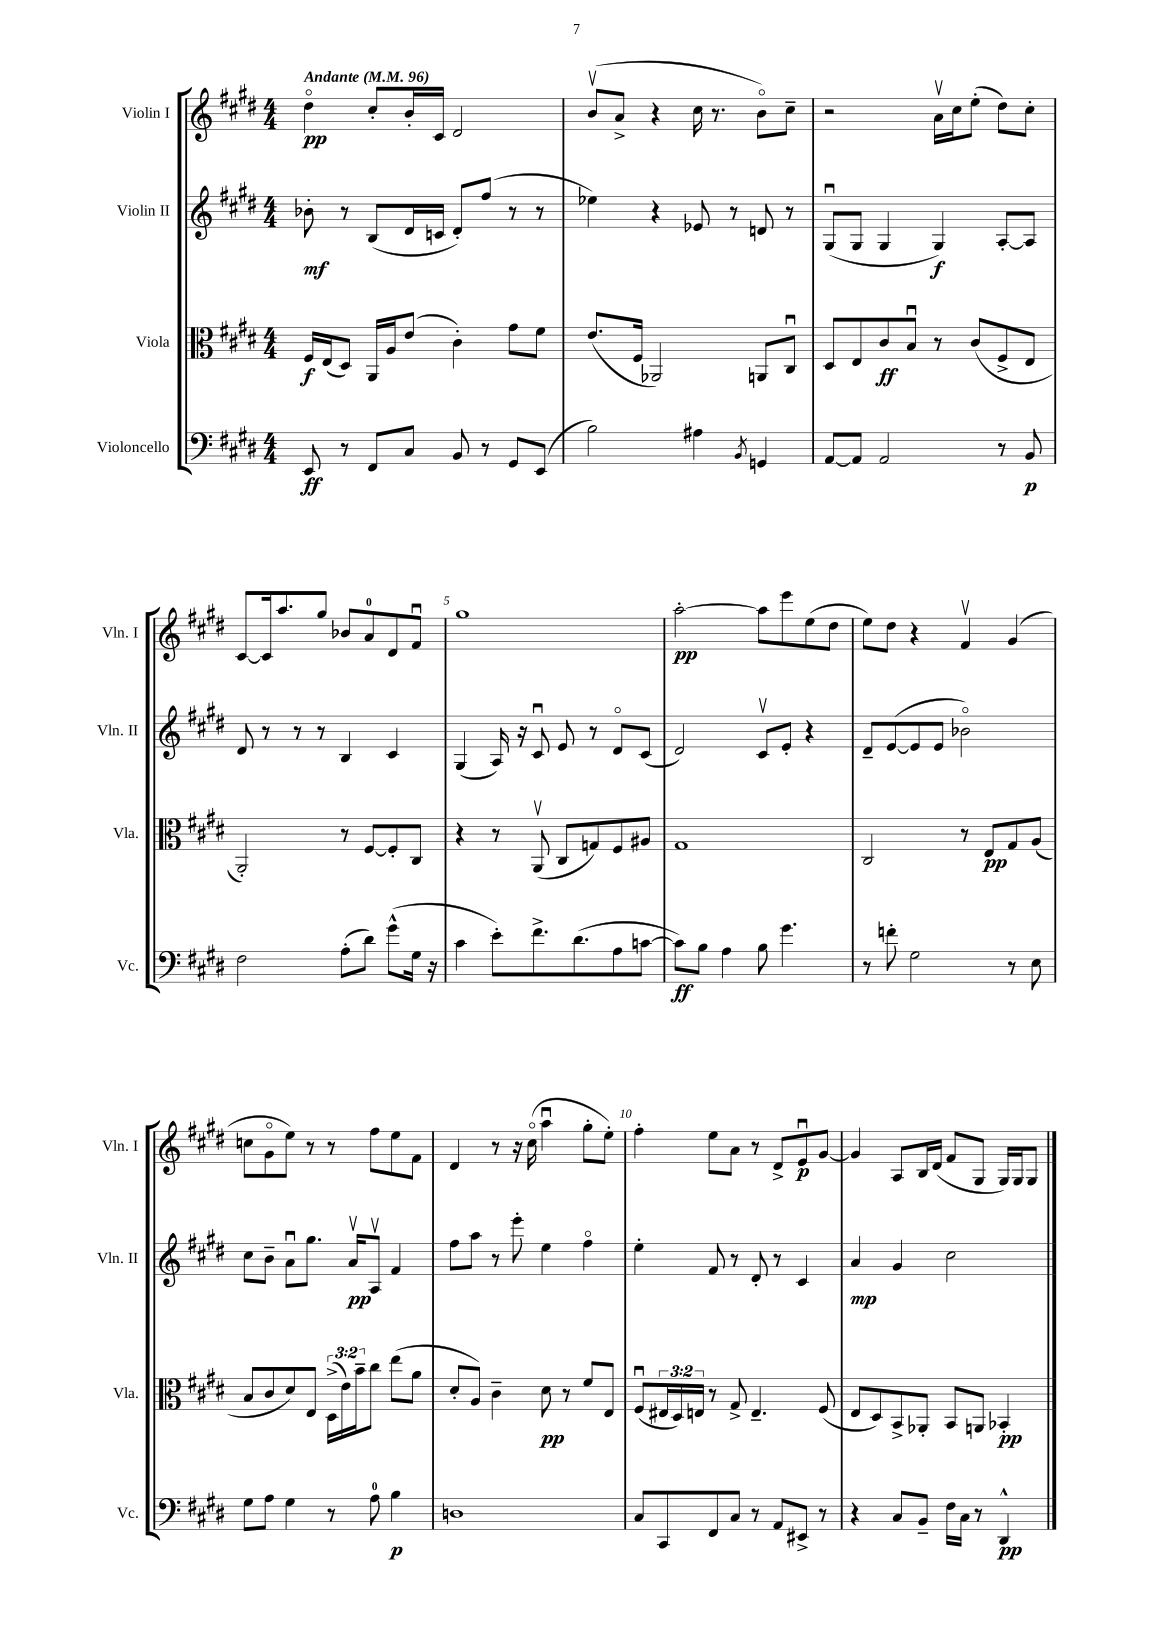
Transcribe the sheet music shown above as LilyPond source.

<<
\new StaffGroup <<
\new Staff = "s0" \with { instrumentName = "Violin I" shortInstrumentName = "Vln. I" } {
    \clef treble \key e \major \numericTimeSignature \time 4/4 \tempo "Andante" 4 = 96
    dis''4\flageolet\pp cis''8-. b'16-. cis'16 dis'2 |
    b'8\upbow( a'8-> r4 cis''16 r8. b'8\flageolet) cis''8-- |
    r2 a'16\upbow cis''16 e''8-.( dis''8) cis''8-. |
    cis'8~ cis'16 a''8. gis''8 bes'8 a'8-0 dis'8 fis'8\downbow |
    gis''1 |
    a''2~-.\pp a''8 e'''8 e''8( dis''8 |
    e''8) dis''8 r4 fis'4\upbow gis'4( |
    c''8 gis'8\flageolet e''8) r8 r8 fis''8 e''8 fis'8 |
    dis'4 r8 r16 cis''16\flageolet( a''4\downbow gis''8-. e''8-.) |
    fis''4-. e''8 a'8 r8 dis'8-> e'8\downbow\p gis'8~ |
    gis'4 a8 b16 dis'16( fis'8 gis8 gis16) gis16 gis8 \bar "|." |
}
\new Staff = "s1" \with { instrumentName = "Violin II" shortInstrumentName = "Vln. II" } {
    \clef treble \key e \major \numericTimeSignature \time 4/4
    bes'8-.\mf r8 b8( dis'16 c'16 dis'8-.) fis''8( r8 r8 |
    ees''4) r4 ees'8 r8 d'8 r8 |
    gis8\downbow( gis8 gis4 gis4\f) a8~-. a8 |
    dis'8 r8 r8 r8 b4 cis'4 |
    gis4( a16) r16 cis'8\downbow e'8 r8 dis'8\flageolet cis'8( |
    dis'2) cis'8\upbow e'8-. r4 |
    dis'8-- e'8~( e'8 e'8 bes'2\flageolet) |
    cis''8 b'8-- a'8\downbow gis''8. a'16\upbow\pp a8\upbow fis'4 |
    fis''8 a''8 r8 e'''8-. e''4 fis''4\flageolet |
    e''4-. fis'8 r8 dis'8-. r8 cis'4 |
    a'4\mp gis'4 cis''2 \bar "|." |
}
\new Staff = "s2" \with { instrumentName = "Viola" shortInstrumentName = "Vla." } {
    \clef alto \key e \major \numericTimeSignature \time 4/4 \override Staff.TupletNumber.text = #tuplet-number::calc-fraction-text
    fis16\f e16( dis8) a,16 a16 e'8( cis'4-.) gis'8 fis'8 |
    e'8.( fis16 aes,2) a,8 cis8\downbow |
    dis8 e8 cis'8\ff b8\downbow r8 cis'8( fis8-> e8 |
    a,2-.) r8 fis8~ fis8-. cis8 |
    r4 r8 a,8\upbow( cis8 g8) fis8 ais8 |
    gis1 |
    cis2 r8 e8\pp gis8 a8( |
    b8 cis'8 dis'8) e8 \tuplet 3/2 { dis16->( e'16) b'16-- } cis''8 e''8( a'8 |
    dis'8-. a8) cis'4-- dis'8\pp r8 fis'8 e8 |
    fis8\downbow( \tuplet 3/2 { eis16 dis16) e16 } r8 gis8-> e4.-- fis8( |
    e8 dis8) b,8-> aes,8-. b,8 a,8 bes,4-.\pp \bar "|." |
}
\new Staff = "s3" \with { instrumentName = "Violoncello" shortInstrumentName = "Vc." } {
    \clef bass \key e \major \numericTimeSignature \time 4/4
    e,8\ff r8 fis,8 cis8 b,8 r8 gis,8 e,8( |
    b2) ais4 \acciaccatura { b,8 } g,4 |
    a,8~ a,8 a,2 r8 b,8\p |
    fis2 a8-.( dis'8) gis'8-^( gis16 r16 |
    cis'4 e'8-.) fis'8.-> dis'8.( a8 c'8~ |
    c'8\ff) b8 a4 b8 gis'4. |
    r8 f'8-. gis2 r8 e8 |
    gis8 a8 gis4 r8 a8-0 b4\p |
    d1 |
    cis8 cis,8 fis,8 cis8 r8 a,8 eis,8-> r8 |
    r4 cis8 b,8-- fis16 cis16 r8 dis,4-^\pp \bar "|." |
}
>>
>>
\layout { \context { \Score \override BarNumber.break-visibility = ##(#f #t #t) barNumberVisibility = #(every-nth-bar-number-visible 5) } }
